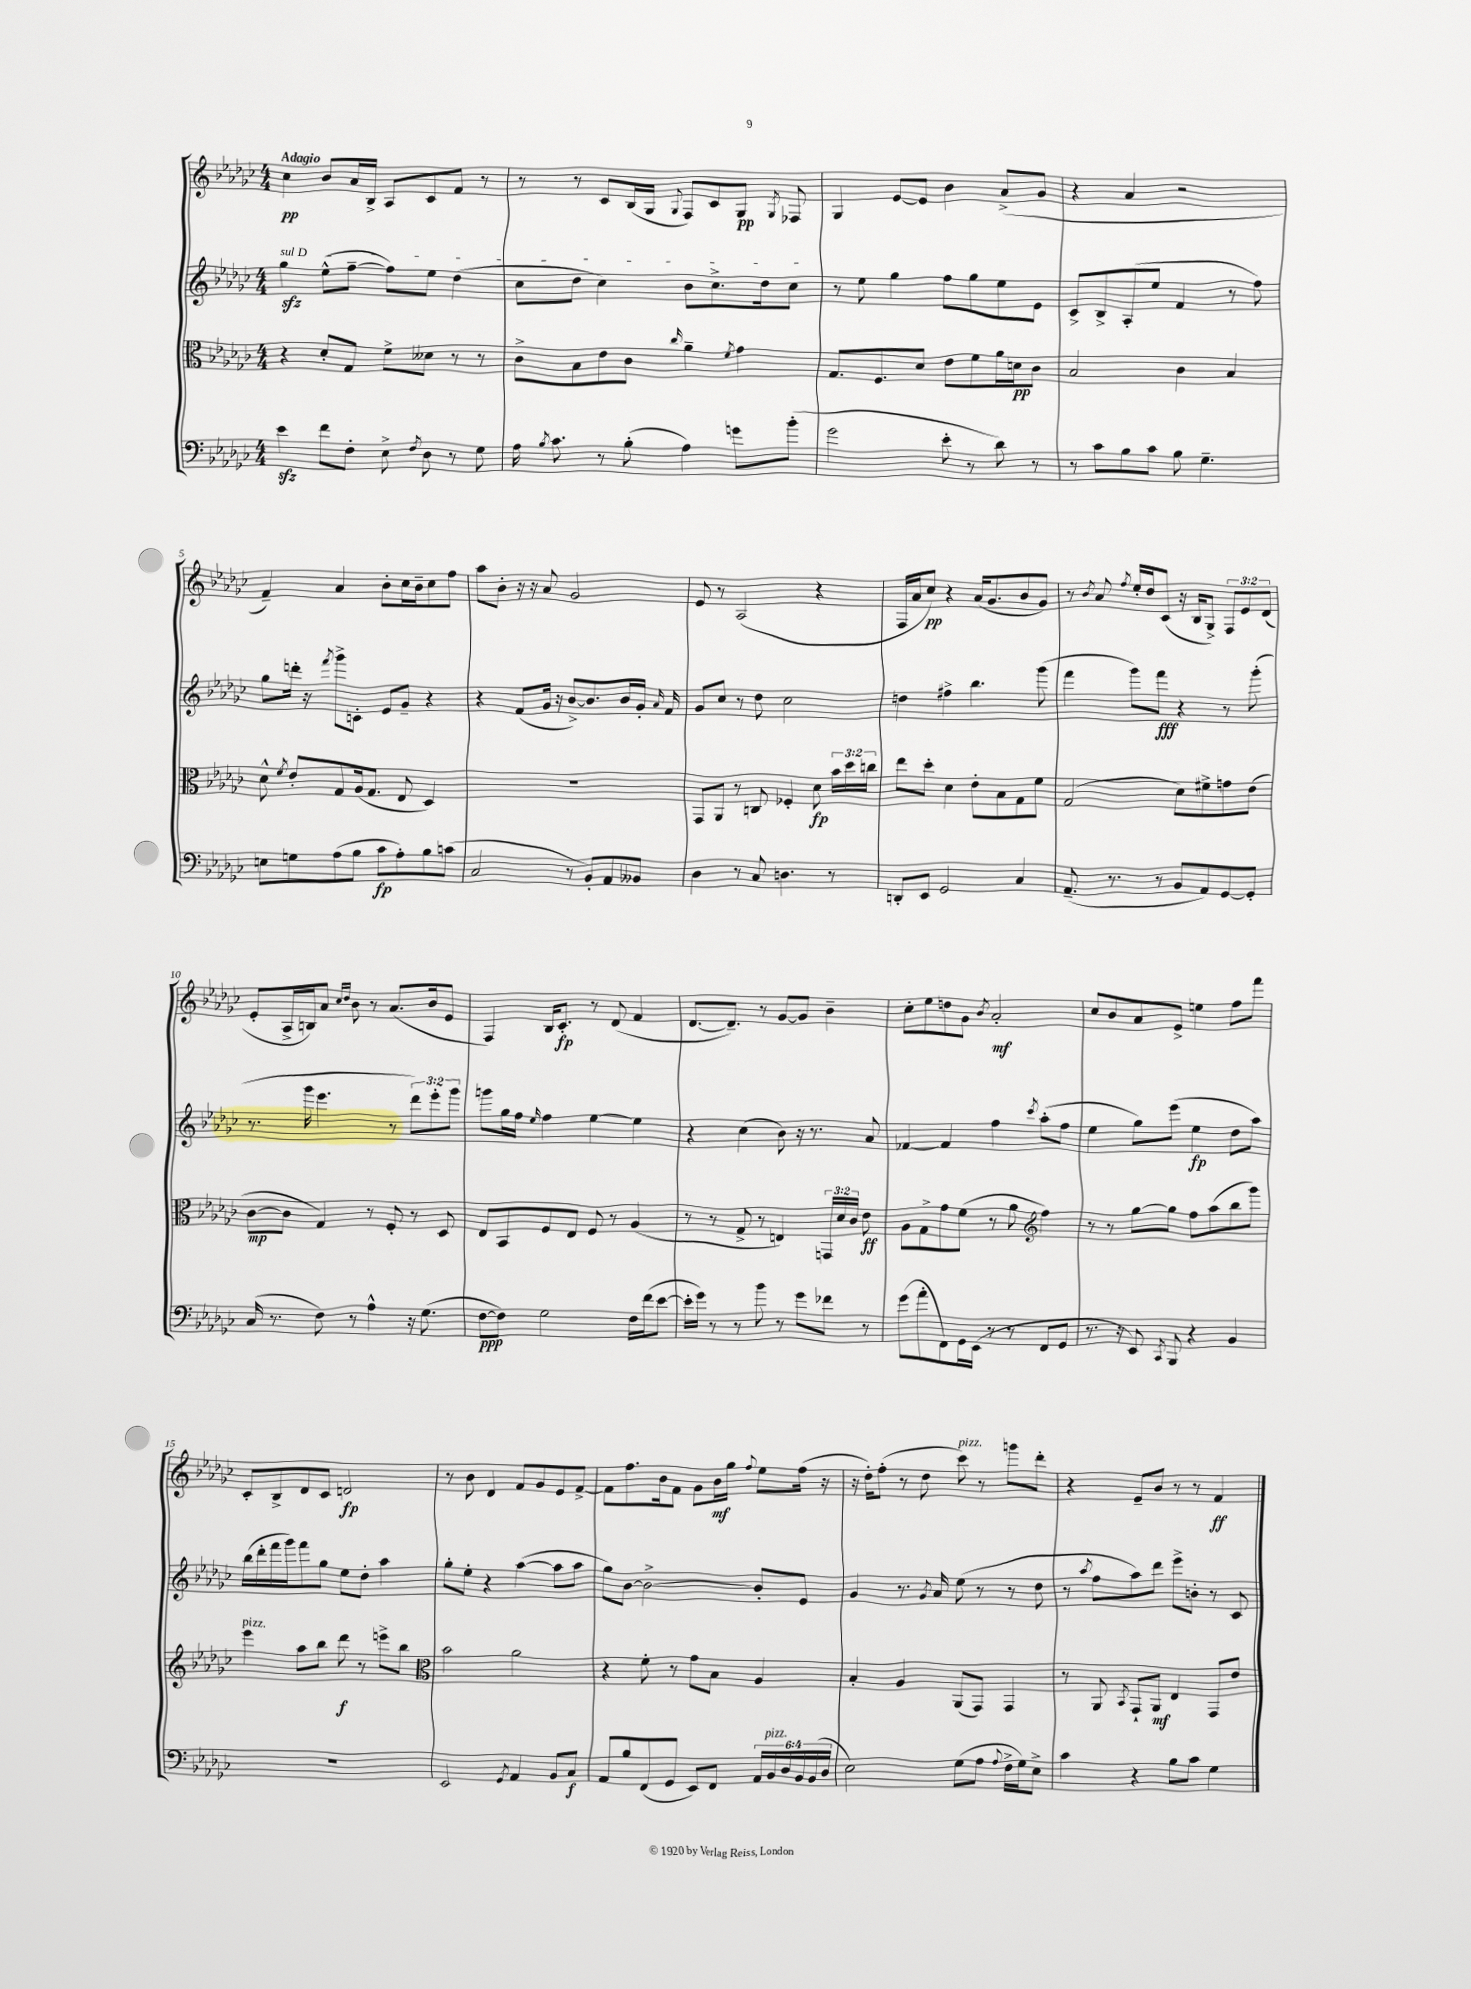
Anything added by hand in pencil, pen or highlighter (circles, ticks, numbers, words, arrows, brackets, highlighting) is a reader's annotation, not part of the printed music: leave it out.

**kern	**kern	**kern	**kern
*staff4	*staff3	*staff2	*staff1
*clefF4	*clefC3	*clefG2	*clefG2
*k[b-e-a-d-g-c-]	*k[b-e-a-d-g-c-]	*k[b-e-a-d-g-c-]	*k[b-e-a-d-g-c-]
*M4/4	*M4/4	*M4/4	*M4/4
4e-	4r	4gg-	4cc-
8f	8d-'	(8ee-^^	8b-
8F'	8G-	[8ff~	16a-
.	.	.	16B-^
8E-^	8f^	8ff])	8A-
8qF	.	.	.
8D-	8d--	8ee-	8c-
8r	8r	(4dd-	8f
8G-	8r	.	8r
=	=	=	=
16A-	8c-^	8cc-	8r
8qB-	.	.	.
8.c-	.	.	.
.	8B-	8dd-	8r
8r	8e-	4cc-)	8c-
(8B-'	8c-	.	(16B-
.	.	.	16G-
.	16qqcc-	.	8qqG-
4A-)	4a-~	8b-	8F)
.	.	8.cc-^	8c-
.	8qf	.	.
8g	4g-	.	8G-
.	.	16dd-	.
.	.	.	8qG-
(8b-'	.	8cc-	8F-
=	=	=	=
2g-	8.G-	8r	4G-
.	.	8ee-	.
.	8.F	.	.
.	.	4gg-	[8e-
.	8d-	.	8e-]
8e-'	8e-	8ff	4b-
8r	8f	8gg-	.
8d-)	16a-	8ee-	(8a-^
.	16d	.	.
8r	8c-	8e-	8g-
=	=	=	=
8r	2B-	8c-^	4r
8c-	.	8B-^	.
8B-	.	(8A-'	4a-
8c-	.	8ee-	.
8B-	4c-	4f	2r
4.G-~	.	.	.
.	4B-	8r	.
.	.	8ff)	.
=	=	=	=
8E	8d-^^	8gg-	4f~)
.	8qf	.	.
8G	8e-'	16ddd'	.
.	.	16r	.
.	.	8qfff	.
(8A-	8G-	8ggg-^	4a-
8B-	(16A-	8c'	.
.	8.G-	.	.
8c-	.	8e-	8b-'
8A-')	8E-	8g-~	16cc-
.	.	.	16b-~
8B-	4D-)	4r	8cc-
(8c	.	.	8ff
=	=	=	=
2C-	1r	4r	8aa-
.	.	.	8b-'
.	.	(8f	16r
.	.	.	16r
.	.	16g-	8a-
.	.	16r	.
8r	.	[8b-^)	2g-
8BB-')	.	8.b-]	.
8AA-	.	.	.
.	.	16b-	.
8BB--	.	16g-'	.
.	.	16qqa-	.
.	.	16f	.
=	=	=	=
4D-	8GG-	8g-	8e-
.	8AA-	8cc-	8r
8r	8r	8r	(2A-
8C-	8C	8dd-	.
4.D	4F-'	2cc-	.
.	8d-	.	4r
8r	24b-	.	.
.	24dd-	.	.
.	24cc	.	.
=	=	=	=
8DD'	8ee-	4dd	16F
.	.	.	16a-
8EE-	8dd-'	.	8cc-)
2GG-	4d-	4ff#^	4r
.	8e-'	4.bb-	(16a-
.	.	.	8.g-
.	8B-	.	.
4C-	8G-	.	8b-
.	8f	(8ggg-	8g-)
=	=	=	=
(8.AA-~	(2G-	4fff	8r
.	.	.	8qb-
.	.	.	8a-
8.r	.	.	.
.	.	.	8qff
.	.	8ggg-)	16ee-'
.	.	.	16dd-
8r	.	8fff	(8c-
8BB-	8d-)	4r	16r
.	.	.	16B-
8AA-)	8f#^	.	8G-^)
[8GG-	8g	8r	12F
.	.	.	12e-
8GG-']	(8e-	(8ggg-'	.
.	.	.	(12d-
=	=	=	=
(16C-	[8c-	8.r	8e-'
8.r	.	.	.
.	8c-]	.	16A-^
.	.	16ggg-	16B)
8F)	4G-)	4.eee-	8a-
.	.	.	16qqcc-
.	.	.	16qqdd-
8r	.	.	8b-
4A-^^	8r	.	8r
.	8F'	8r	(8.a-
16r	8r	12ddd-)	.
(8.G-	.	.	16b-
.	.	12eee-'	.
.	8D-	.	8e-
.	.	12ggg-	.
=	=	=	=
[8F	8E-	8ggg	4F)
8F])	8BB-	16gg-	.
.	.	16ff	.
.	.	16qqee-	.
2G-	8F	4ff	16B-
.	.	.	8.c-'
.	8E-	.	.
.	8F	[4ee-	8r
.	8r	.	(8d-
16F	(4A-	4ee-]	4f
(16f	.	.	.
[8e-	.	.	.
=	=	=	=
16e-']	8r	4r	[8.d-
16g-)	.	.	.
8r	8r	.	.
.	.	.	8.d-~])
8r	8G-^	(4cc-	.
8b-	8r	.	8r
8r	4E)	8b-)	[8g-
8g-	.	16r	8g-]
.	.	8.r	.
8f-	24GG	.	4b-~
.	24d-	.	.
.	24c-	.	.
8r	8e-	8a-	.
=	=	=	=
(8g-	8A-	[4f-	8cc-'
8a-'	8G-^	.	8ee-
8FF)	8g-	4f-]	8dd
16GG-	(8f	.	8g-
(16EE-	.	.	.
.	.	.	8qb-
8r	8r	4ff	2a-'
8r	8a-	.	.
*	*clefG2	*	*
.	.	8qccc-	.
8FF	4ff)	(8aa-'	.
8GG-	.	8ff	.
=	=	=	=
8.r	8r	4ee-	8cc-
.	8r	.	8b-
16r	.	.	.
8EE-)	[8gg-	8gg-)	8a-
8qCC-	.	.	.
8BBB-	8gg-]	(8eee-	8e-^
4r	8ff	4ee-	4ee
.	(8aa-	.	.
4BB-	8bb-	8dd-	8ff
.	8ggg-)	8aa-)	8fff
=	=	=	=
1r	4eee-	(16bb-	8c-'
.	.	16ddd-'	.
.	.	16fff	8B-^
.	.	16ggg-)	.
.	8aa-	8fff	8d-
.	8bb-	8gg-	8c-
.	8ddd-	8ee-	2d
.	8r	8dd-'	.
.	8eee^	4aa-	.
.	8bb-	.	.
=	=	=	=
*	*clefC3	*	*
2EE-	2b-	8gg-'	8r
.	.	8ee-'	8b-
.	.	4r	4d-
8qGG-	.	.	.
4AA-	2a-	([4aa-	8f
.	.	.	8g-
8BB-	.	8aa-]	8e-
8C-	.	8aa-	[8f^
=	=	=	=
8AA-	4r	8gg-)	8f]
8B-	.	[8b-	8.ff
(8FF	8f'	2b-^_	.
.	.	.	16b-
8GG-	8r	.	8f
8EE-)	8g-	.	8g-
8FF	8B-	.	16b-
.	.	.	16gg-
.	.	.	8qqff
24AA-	4A-	8b-']	8ee-
24BB-	.	.	.
24D-	.	.	.
24BB-	.	8e-	(16ff
(24BB-	.	.	.
.	.	.	16r
24D-	.	.	.
=	=	=	=
2E-)	4B-'	4g-	16r
.	.	.	16dd-')
.	.	.	(8ff'
.	4A-	8.r	8r
.	.	.	8dd-
.	.	8qg-	.
.	.	16a-	.
(8G-	(8AA-	(8ee-	8ccc-)
8A-	8GG-)	8r	8r
8qqA-	.	.	.
16F^	4GG-	8r	8ggg
16G-)	.	.	.
8E-^	.	8dd-	8ddd-'
=	=	=	=
4c-	8r	8r	4r
.	.	8qaa-	.
.	8AA-	8ff	.
.	8qBB-	.	.
4r	8GG-`	8aa-)	8e-~
.	8AA-	8ddd-	8b-
8B-	4E-	8eee-^	8r
8c-	.	8b'	8r
4G-	8GG-	8r	4f
.	8e-	8c-	.
==	==	==	==
*-	*-	*-	*-
